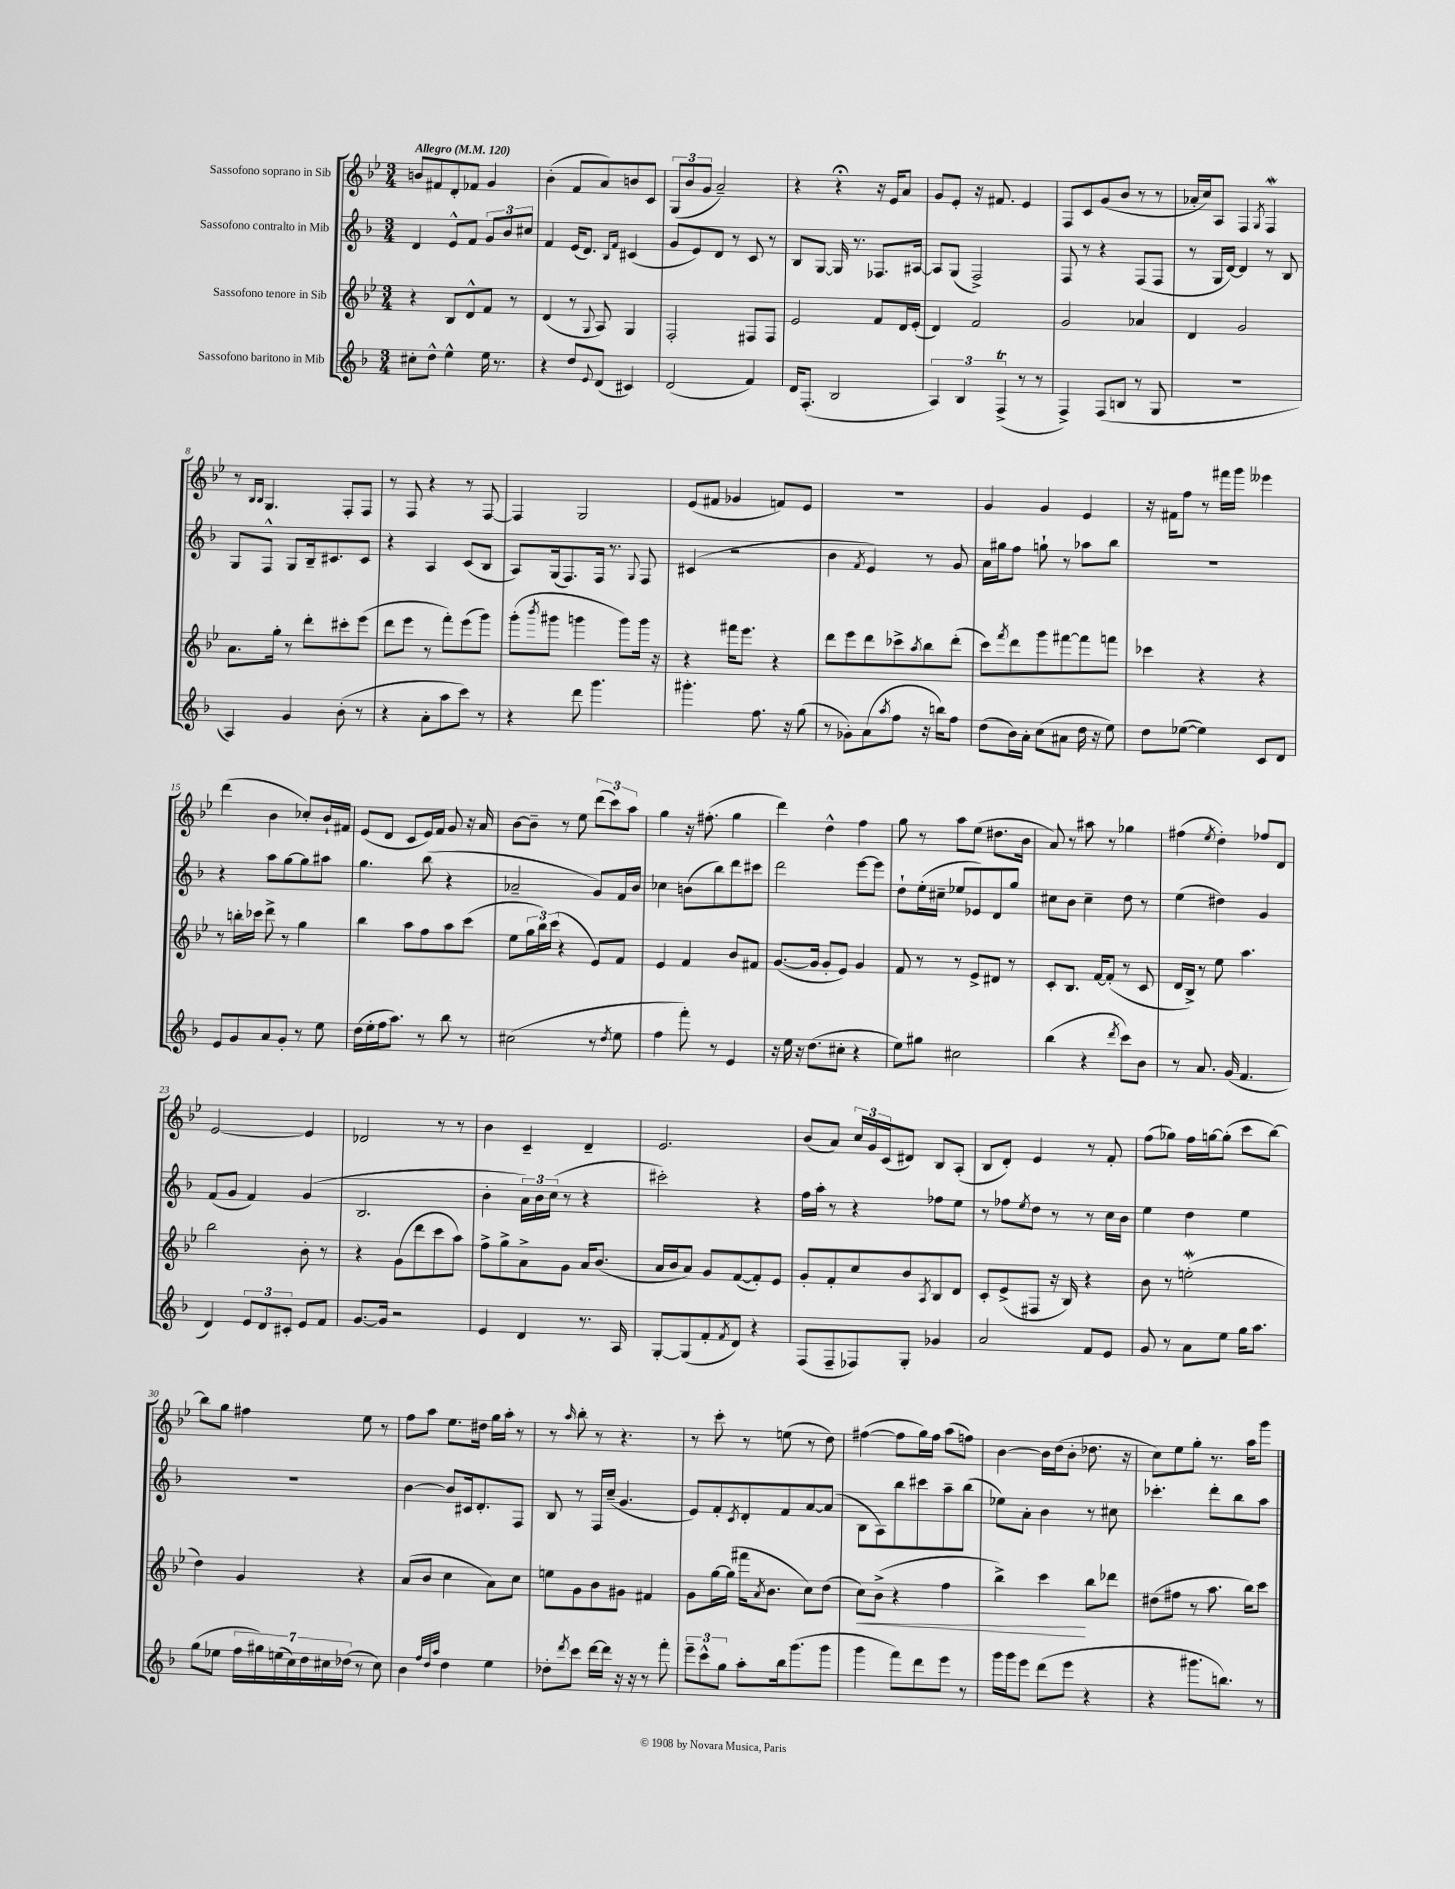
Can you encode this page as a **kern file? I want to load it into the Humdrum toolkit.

**kern	**kern	**kern	**kern
*staff4	*staff3	*staff2	*staff1
*clefG2	*clefG2	*clefG2	*clefG2
*k[b-]	*k[b-e-]	*k[b-]	*k[b-e-]
*M3/4	*M3/4	*M3/4	*M3/4
*MM120	*MM120	*MM120	*MM120
8cc#'\L	4r	4d/	8b/L
8dd^^\J	.	.	8f#/
4ee^^\	8B-/L	8e^^/L	8d'/
.	8d^^/	8f/J	8f-/J
16ee\	8f/J	12g/L	4g/
8.r	.	.	.
.	.	12b-/	.
.	8r	.	.
.	.	12cc#/J	.
=	=	=	=
4r	(4d/	4f/	(4b-'\
8dd/L	8r	(16e/LK	8f/L
.	.	8.d/J)	.
8qqe/	8qqG/	.	.
(8d/J	8A/)	.	8a/)
.	.	16qqB-/LL	.
.	.	16qqf/JJ	.
4c#/)	4G/	(4c#/	8b/
.	.	.	8c/J
=	=	=	=
(2d/	2F'/	8g/L	(12G/L
.	.	.	12b-/
.	.	8e/)	.
.	.	.	12g/J
.	.	8d/J	2a~/)
.	.	8r	.
4f/)	8F#/L	8c/	.
.	8F#/J	8r	.
=	=	=	=
16d/LK	2e-/	8B-/L	4r
(8.F'/J	.	.	.
.	.	[8G/J	.
2B-/	.	16G/]	4r;
.	.	8.r	.
.	8f/L	8.F-/L	16r
.	.	.	16e-/LK
.	16d/L	.	8a/J
.	(16e-'/JJ	[16A#/Jk	.
=	=	=	=
6A/)	4d/)	8A#/]L	8g/L
.	.	(8G/J	8e-'/J
6B-/	.	.	.
.	2f/	2F^/)	16r
.	.	.	8.f#/
(6F^/	.	.	.
8r	.	.	4e-/
8r	.	.	.
=	=	=	=
4F^/)	2g/	8F/	8F/L
.	.	8r	8c/
(8F/L	.	4r	(8g/
8B/J	.	.	8b-/J
8r	4a-/	(8F/L	8r
8G/	.	8F/J	8r
=	=	=	=
2.r	4d/	8r	16a-'/LL
.	.	.	16cc/J)
.	.	16G/LL	8A/J
.	.	[16d/JJ)	.
.	2g/	4d/]	4F/
.	.	.	8qG/
.	.	8r	4F/
.	.	8B-/	.
=	=	=	=
4A/)	8.a\L	8G/L	8r
.	.	.	16qqB-/LL
.	.	.	16qqB-/JJ
.	.	8F^^/J	4.G/
.	16gg'\Jk	.	.
4g/	8r	8G/L	.
.	8ddd'\L	16B-~/k	.
.	.	8.c#/	.
(8b-'\	8ccc#'\	.	8F'/L
8r	(8eee-\J	8c#/J	8F/J
=	=	=	=
4r	8ddd\L	4r	8r
.	8eee-\J	.	8F/
8a'\L	8r	4A/	4r
8aa\	8fff'\L)	.	.
8ccc\J)	(8eee-\	(8c/L	8r
8r	8ggg\J)	8B-/J	[8F/
=	=	=	=
4r	(8ggg'\L	8A/L)	4F/]
.	8qbbb-/	.	.
.	8ggg#\J	(16G/k	.
.	.	8.F/)	.
8ddd\	4ggg\	.	2G/
4.ggg\	.	16F/Jk	.
.	.	8.r	.
.	8ggg\L)	.	.
.	.	8qqG/	.
.	16ggg\Jk	8F/	.
.	16r	.	.
=	=	=	=
4.ggg#'\	4r	(4c#/	(8e-/L
.	.	.	8f#/J
.	16fff#\LK	2r	4g-/
.	8.eee-\J	.	.
8.ff\	.	.	.
.	4r	.	8f/L)
16r	.	.	.
(8gg\	.	.	8e-/J
=	=	=	=
8r	8ddd\L	4b-\	2.r
8g-'\L)	8eee-\	.	.
.	.	8qf/	.
(8a\	8ddd\	4e/)	.
8qaa/	.	.	.
8ff\J	8ccc-^\	.	.
.	8qaa/	.	.
16r	8bb-\	8r	.
16bb\LK)	.	.	.
8ff\J	(8ddd'\J	8g/	.
=	=	=	=
(8dd\L	8ccc\L)	16a\LL	4g/
.	.	16gg#\J	.
.	8qfff/	.	.
16b-\L)	8ddd\	8ff\J	.
16a'\JJ	.	.	.
(8cc\L	8ggg\	8gg`\	4g/
8a#\J	[8fff#\	8r	.
16dd\	8fff#\]	8aa-\L	4e-/
16r	.	.	.
8ee\)	8fff\J	8bb-\J	.
=	=	=	=
8dd\L	4ccc-\	2.r	16r
.	.	.	16f#\LK
([8ee-\J	.	.	8ff\J
4ee-\])	4r	.	8r
.	.	.	16fff#\LL
.	.	.	16ggg\JJ
8c/L	4r	.	4eee--\
8d/J	.	.	.
=	=	=	=
8e/L	8r	4r	(4ddd\
8g/	16bb'\LL	.	.
.	16ccc-\JJ	.	.
8a/	8ddd^\	8aa\L	4b-\
8g'/J	8r	[8gg\	.
8r	4gg\	8gg\]	8cc-'/L)
8ee\	.	8aa#\J	16b-`/L
.	.	.	16f#/JJ
=	=	=	=
(16dd\LL	4bb-\	4.gg\	(8e-/L
16ee'\	.	.	.
16ff\J	.	.	8d/J
8.aa\J)	.	.	.
.	8aa\L	.	8c/L
8r	8ff\	(8bb-\	16e-/L)
.	.	.	16f/JJ
8bb-\	8aa\	4r	8g/
8r	(8ccc\J	.	16r
.	.	.	16a/
=	=	=	=
(2cc#\	8ee-\L	2a-~/	[8b-\L
.	24gg\L	.	8b-~\]J
.	24bb-\)	.	.
.	(24ccc\JJ	.	.
.	4r	.	8r
.	.	.	8ee-\
8r	8e-/L)	8g/L)	(12ddd\L
.	.	.	12ccc\)
8qdd/	.	.	.
8ee\	8f/J	16f/L	.
.	.	.	12aa\J
.	.	16b-/JJ	.
=	=	=	=
4ff\	4e-/	4cc-\	4gg\
8fff'\)	4f/	(8b\L	16r
.	.	.	(8.ff#'\
8r	.	8bb-\)	.
4e/	8b-/L	8ddd\	4gg\
.	8f#/J	8ccc#\J	.
=	=	=	=
16r	([8.g/L	2ddd\	4ddd\)
16ee\	.	.	.
16r	.	.	.
(8.dd\L	16g/]Jk	.	.
.	8g'/L	.	4dd^^\
8cc#'\J	8e-/J)	.	.
4r	4g/	[8eee\L	4ff\
.	.	8eee\]J	.
=	=	=	=
8ee\L)	8f/	8dd`\L	8gg\
8gg#\J	8r	(16ee'\L	8r
.	.	16cc#~\JJ	.
2cc#\	8r	8ee-/L	8aa\L
.	8e-^/L	8e-/)	(8ee-\J
.	8d#/J	8d/	8.dd#\L
.	8r	8gg/J	.
.	.	.	16b-\Jk
=	=	=	=
(4bb-\	8c'/L	8cc#\L	8a/)
.	8.B-/J	8b-\J	8r
4r	.	4cc#~\	8aa#\
.	[16f/LK	.	.
.	(8f'/]J	.	8r
8qddd/	.	.	.
8ccc\L)	8r	8dd\	4gg-\
8b-\J	8c/	8r	.
=	=	=	=
8r	16d/LL	(4ee\	(4ff#\
.	16B-^/JJ)	.	.
8.a/	8r	.	.
.	.	.	8qee-/
.	8ee-\	4dd#\)	4dd'\)
(16g/	.	.	.
4.f/	4.aa\	.	.
.	.	4g/	8ff-/L
.	.	.	8d/J
=	=	=	=
4d/)	2bb-\	(8f/L	[2e-/
.	.	8g/J	.
12e/L	.	4f/)	.
12d/	.	.	.
12c#'/J	.	.	.
8e/L	8b-'\	(4g/	4e-/]
8f/J	8r	.	.
=	=	=	=
[8.g/L	4r	2.B-/	2d-/
16g/]Jk	.	.	.
2r	(8g\L	.	.
.	8ddd\	.	.
.	8ccc\	.	8r
.	8aa\J)	.	8r
=	=	=	=
4e/	8ff^\L	4b-'\	4b-\
.	8gg^\	.	.
4d/	8a^\	24a\LL)	4c~/
.	.	24b-\	.
.	.	(24cc\JJ	.
.	8g\J	8r	.
8.r	16a/LK	4r	4d~/
.	(8.b-/J	.	.
16A/	.	.	.
=	=	=	=
[8G'/L	16a/LL	2ccc#'\)	2.e-/
.	16b-/J	.	.
(8G/]	8a/J)	.	.
8f'/	8g/L	.	.
8qf/	.	.	.
8d/J)	([8f/	.	.
4r	8f'/])	4r	.
.	8e-/J	.	.
=	=	=	=
(8F/L	8g'/L	16ff\LL	(8b-/L
.	.	16aa'\JJ	.
8F~/	8f'/	8r	8a/J)
8F-/)	8cc/	4r	24cc/LL
.	.	.	24g/
.	.	.	(24c/J
8G'/J	8b-/	.	8d#/J)
.	8qA/	.	.
4g-/	8B-/	8ff-\L	8B-/L
.	8d/J	8ee\J	(8A'/J
=	=	=	=
2a/	8c'/L	8r	8B-/L
.	(8e-^/	8ff-\L	8d'/J)
.	.	8qee/	.
.	8F#/J	8dd\J	4e-/
.	16r	8r	.
.	16B-/)	.	.
8f/L	4r	8r	8r
8e/J	.	16cc\LL	8f'/
.	.	16b-\JJ	.
=	=	=	=
8g/	8b-\	4ee\	(8ff\L
8r	8r	.	8gg-\J)
8a\L	(2ee'\	4dd\	16ff\LL
.	.	.	[16gg\J
8ee\J	.	.	(8gg'\]J
16gg\LK	.	4ee\	8ccc\L
8.aa\J	.	.	.
.	.	.	[8bb-\J)
=	=	=	=
(8gg\L	4dd\)	2.r	8bb-\]L
8ee-\J	.	.	8gg\J
28ff\LL	4g/	.	4ff#\
28gg#\)	.	.	.
(28ee\	.	.	.
28cc\)	.	.	.
28dd\	.	.	.
28cc#\	.	.	.
(28dd-\JJ	.	.	.
8r	4r	.	8ee-\
8cc#\)	.	.	8r
=	=	=	=
4b-\	(8a/L	[4b-\	8ff\L
.	8b-/J	.	8aa\J
32qqff/LLL	.	.	.
32qqdd/	.	.	.
32qqaa/JJJ	.	.	.
4dd\	4cc\	8b-/]L	8.ee-\L
.	.	16c#/k	.
.	.	8.d'/	16dd#\Jk
4ee\	8a\L)	.	16gg\LL
.	.	.	16aa'\JJ
.	8cc\J	8F/J	8r
=	=	=	=
8dd-'\L	8ee\L	8B-/	8r
8qddd/	.	.	16qqaa/
8ccc\J	8g\	8r	8bb-'\
[16ddd\LL	8b-\	16F/LL	8r
16ddd\]JJ	.	(16cc~/JJ	.
16r	8g#\J	4.g/	4.r
16r	.	.	.
8r	4f#/	.	.
8fff'\	.	.	.
=	=	=	=
12eee~\L	8g\L	8e/L)	8r
12ccc^^\	.	.	.
.	[16gg\L	8f'/	8ccc'\
12gg\J	.	.	.
.	(16gg\]JJ	.	.
.	.	8qc/	.
8aa'\L	16fff#\LK	8d'/	8r
.	8qa/	.	.
.	8.b-\J	.	.
16bb-\k	.	8f/	(8ee\
(8.ggg\	.	.	.
.	8cc\L)	[8a/	8r
8ggg\J	(8dd\J	(8a/]J	8dd\)
=	=	=	=
4ggg\	8cc\L)	8B-\L	([4ff#\
.	(8b-^\J	8A\)	.
8fff\L)	4r	8bb-\	8ff#\]L
8ddd\	.	8ccc#\	16gg\L)
.	.	.	16ff#\JJ
8eee\J	4ff\	8aa~\	(8aa\L
8r	.	(8bb-\J	8ff\J)
=	=	=	=
16ggg\LL	4bb-^\)	8ee-\L)	[4b-\
16ggg\J	.	.	.
8eee\J	.	8a'\J	.
(8ddd\L	4ccc\	4b-\	16b-\]LL
.	.	.	(16dd\J
8eee\J	.	.	8b-'\J
4r	8bb-\L	8r	8.dd-\
.	8ddd-\J	8cc#\	.
.	.	.	16r
=	=	=	=
4r	(8dd#\L	4.ccc-'\	8cc\L)
.	8ff#\J	.	8ee-\
8.ggg#\L	8r	.	8gg'\J
.	8.aa\	8ddd'\L	8.r
8.bb\J)	.	.	.
.	.	8bb-\	.
.	16bb-\LK)	.	16aa\LK
8r	8ccc\J	8aa\J	8ggg\J
==	==	==	==
*-	*-	*-	*-
